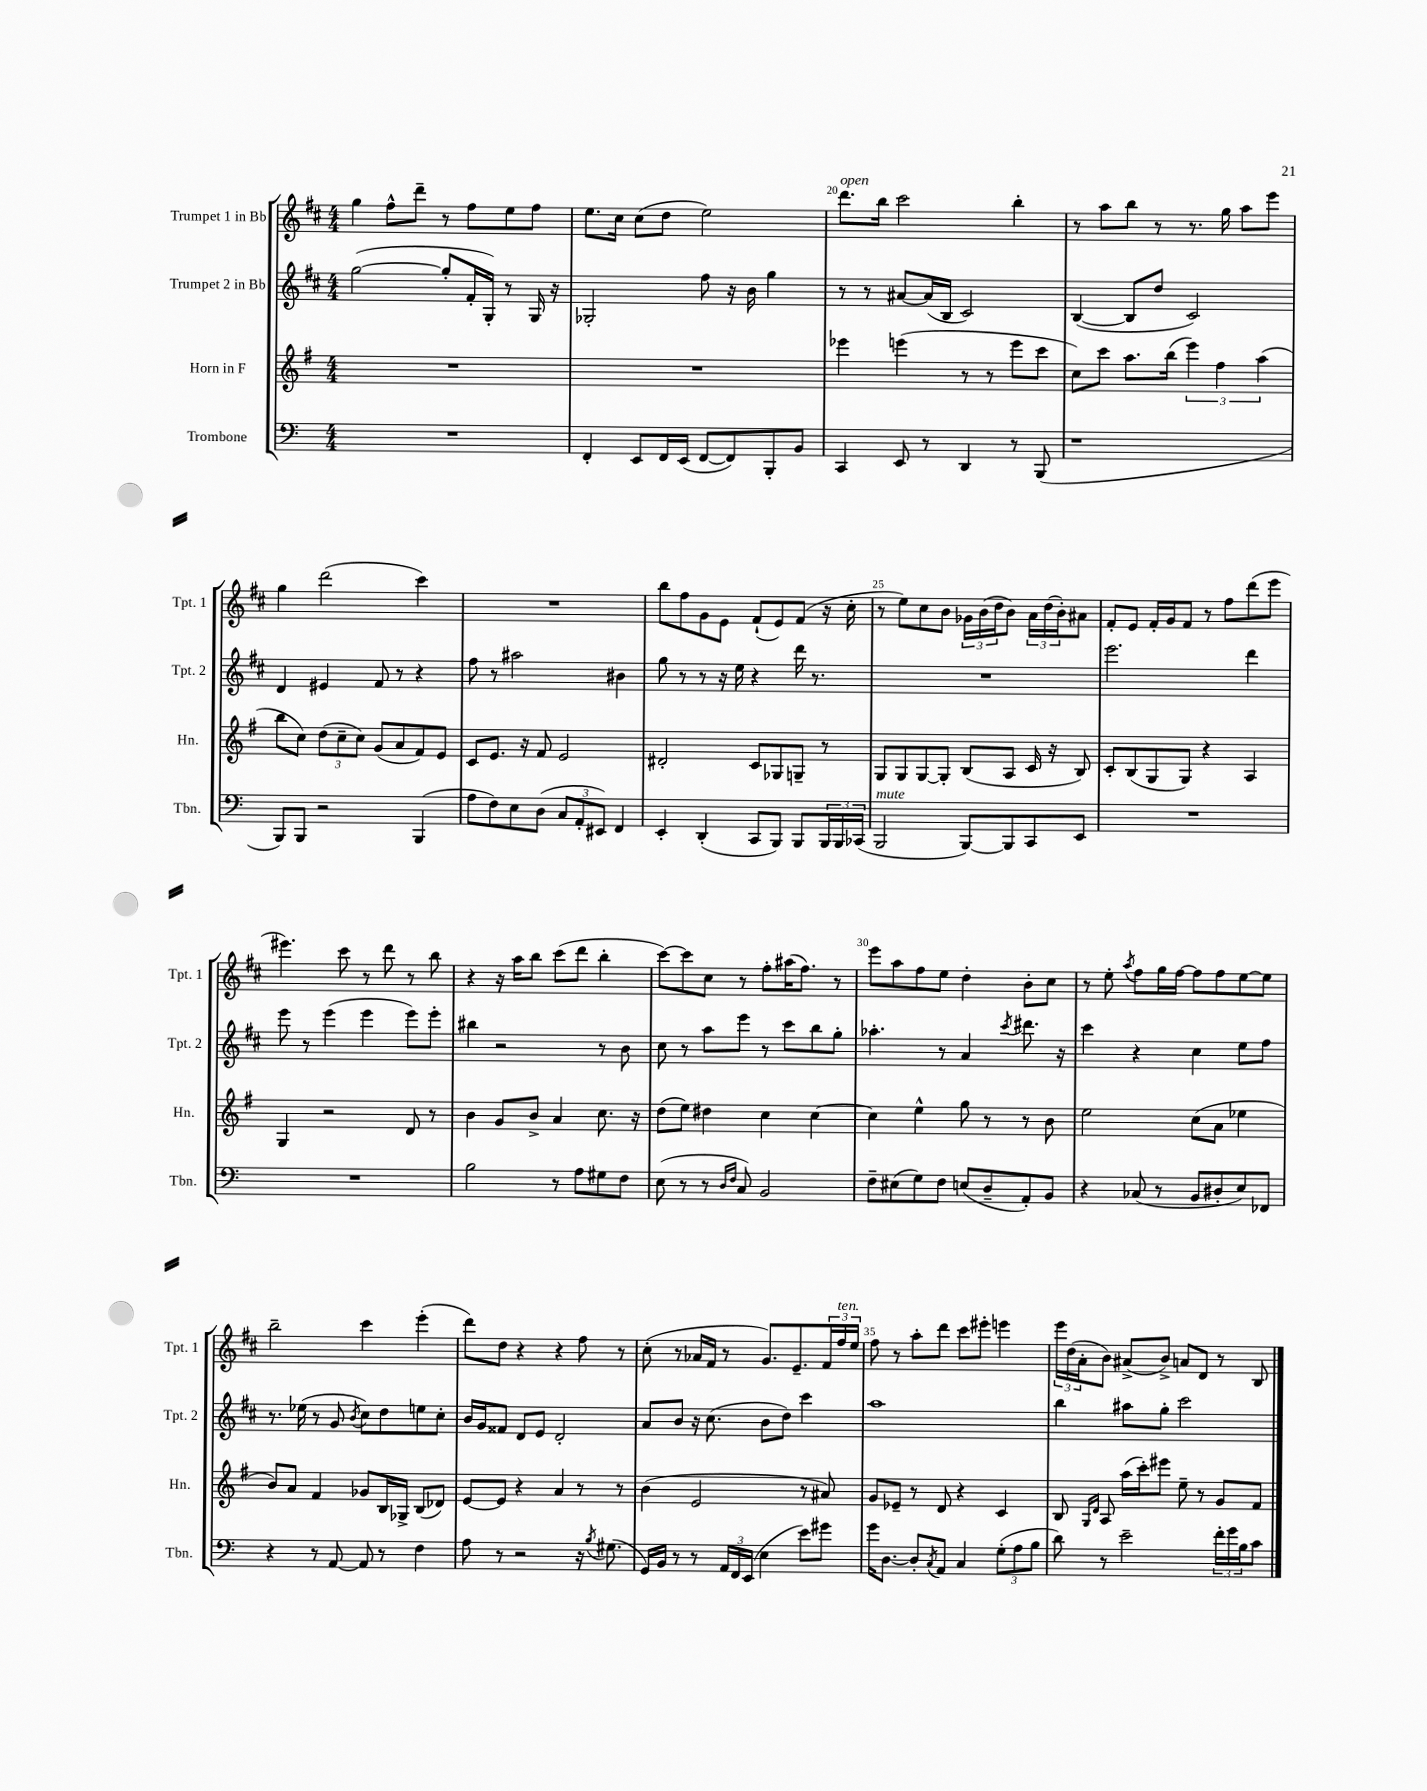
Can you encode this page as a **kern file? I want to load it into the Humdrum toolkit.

**kern	**kern	**kern	**kern
*part4	*part3	*part2	*part1
*staff4	*staff3	*staff2	*staff1
*I"Trombone	*I"Horn in F	*I"Trumpet 2 in Bb	*I"Trumpet 1 in Bb
*I'Tbn.	*I'Hn.	*I'Tpt. 2	*I'Tpt. 1
*clefF4	*clefG2	*clefG2	*clefG2
*k[]	*k[f#]	*k[f#c#]	*k[f#c#]
*M4/4	*M4/4	*M4/4	*M4/4
=18	=18	=18	=18
1r	1r	([2gg\	4gg\
.	.	.	8ff#^^\L
.	.	.	8ddd~\J
.	.	8gg'/L]	8r
.	.	16f#'/L	8ff#\L
.	.	16G'/JJ)	.
.	.	8r	8ee\
.	.	16G/	8ff#\J
.	.	16r	.
=19	=19	=19	=19
4FF'/	1r	2G-X'/	8.ee\L
.	.	.	16cc#\Jk
8EE/L	.	.	(8cc#\L
16FF/L	.	.	8dd\J
(16EE/JJ	.	.	.
[8FF/L	.	8ff#\	2ee\)
8FF/])	.	16r	.
.	.	16b\	.
8BBB'/	.	4gg\	.
8BB/J	.	.	.
=20	=20	=20	=20
!	!	!	!LO:TX:a:i:t=open
4CC/	4eee-X\	8r	8.ddd\L
.	.	8r	.
.	.	.	16bb\Jk
8EE/	(4eeen\	[8a#X/L	2ccc#\
8r	.	(16a#/L]	.
.	.	16B/JJ	.
4DD/	8r	2c#/)	.
.	8r	.	.
8r	8eee\L	.	4bb'\
(8BBB/	8ccc\J	.	.
=21	=21	=21	=21
1r	8cc\L)	([4B/	8r
.	8ccc\J	.	8aa\L
.	8.aa\L	8B/L]	8bb\J
.	.	8dd/J	8r
.	(16bb\Jk	.	.
.	6eee\)	2c#/)	8.r
.	6ff#\	.	.
.	.	.	16gg\
.	.	.	8aa\L
.	(6aa\	.	.
.	.	.	8eee\J
!!LO:LB:g=z
=22	=22	=22	=22
8BBB/L)	8bb\L	4d/	4gg\
8BBB/J	8cc\J)	.	.
2r	(12dd\L	4e#X/	(2ddd\
.	12cc~\	.	.
.	12cc\J)	.	.
.	(8g/L	8f#/	.
.	8a/	8r	.
(4BBB/	8f#/)	4r	4ccc#\)
.	8e/J	.	.
=23	=23	=23	=23
8A\L	8c/L	8ff#\	1r
8F\)	8.e/J	8r	.
8E\	.	2aa#X\	.
.	16r	.	.
(8D\J	8f#/	.	.
12C/L	2e/	.	.
12AA'/	.	.	.
12EE#X/J)	.	.	.
4FF/	.	4b#X\	.
=24	=24	=24	=24
4EE'/	2d#X'/	8gg\	8bb\L
.	.	8r	8ff#\
(4DD'/	.	8r	8g\
.	.	16r	8e\J
.	.	16ee\	.
8CC/L	8c/L	4r	(8f#`/L
8BBB/J)	8G-X/	.	8e/)
8BBB/L	8Gn~/J	16ddd\	(8f#/J
.	.	8.r	.
24BBB/L	8r	.	16r
24BBB/	.	.	.
.	.	.	16cc#'\
(24CC-X/JJ	.	.	.
=25	=25	=25	=25
!LO:TX:a:i:t=mute	!	!	!
2BBB/	8G/L	1r	8r
.	8G/	.	8ee\L)
.	[8G/	.	8cc#\
.	8G'/J]	.	8b\J
[8BBB/L)	(8B/L	.	24g-X\LL
.	.	.	(24b\
.	.	.	24dd\J
8BBB/]	8A/J	.	8b\J)
8CC/	16c/	.	24a\LL
.	.	.	(24dd\
.	16r	.	.
.	.	.	24b'\J)
8EE/J	8B/)	.	8a#X\J
=26	=26	=26	=26
1r	8c'/L	2.eee\	8f#'/L
.	(8B/	.	8e/J
.	8G/	.	16f#'/LL
.	.	.	16g/J
.	8G/J)	.	8f#/J
.	4r	.	8r
.	.	.	8ff#\L
.	4A/	4ddd\	(8ddd\
.	.	.	8eee\J
!!LO:LB:g=z
=27	=27	=27	=27
1r	4G/	8eee\	4.eee#X\)
.	.	8r	.
.	2r	(4eee\	.
.	.	.	8ccc#\
.	.	4eee\	8r
.	.	.	8ddd\
.	8d/	8eee\L)	8r
.	8r	8eee'\J	8bb\
=28	=28	=28	=28
2B\	4b\	4bb#X\	4r
.	8g/L	2r	16r
.	.	.	16aa\KL
.	8b^/J	.	8bb\J
8r	4a/	.	(8ccc#\L
8A\L	.	.	8ddd\J
8G#X\	8.cc\	8r	4bb'\
8F\J	.	8b\	.
.	16r	.	.
=29	=29	=29	=29
(8E\	(8dd\L	8cc#\	[8ccc#\L)
8r	8ee\J)	8r	8ccc#\]
8r	4dd#X\	8aa\L	8cc#\J
16qqD/LL	.	.	.
16qqF/JJ	.	.	.
8C/)	.	8eee\J	8r
2BB/	4cc\	8r	8ff#'\L
.	.	8ccc#\L	(16aa#X\K
.	.	.	8.ff#\J)
.	[4cc\	8bb\	.
.	.	8gg'\J	8r
=30	=30	=30	=30
8F~\L	4cc\]	4.aa-X'\	8eee\L
(8E#X\	.	.	8aa\
8G\)	4ee^^\	.	8ff#\
8F\J	.	8r	8ee\J
(8En/L	8gg\	4a/	4dd'\
8D~/	8r	.	.
.	.	8qccc#/	.
8AA'/)	8r	8.ddd#X\	8b'\L
8BB/J	8b\	.	8cc#\J
.	.	16r	.
=31	=31	=31	=31
4r	2ee\	4ccc#\	8r
.	.	.	8ee'\
.	.	.	8qaa/
(8C-X/	.	4r	8ff#\L
8r	.	.	16gg\L
.	.	.	[16ff#\JJ
8BB/L	(8cc\L	4cc#\	8ff#\L]
8D#X'/	8a\J	.	8ff#\
8E/)	4ee-X\	8ee\L	[8ee\
8FF-X/J	.	8ff#\J	8ee\J]
!!LO:LB:g=z
=32	=32	=32	=32
4r	8b/L)	8.r	2bb~\
.	8a/J	.	.
.	.	(16ee-X\	.
8r	4f#/	8r	.
[8AA/	.	8g/	.
.	.	8qb/	.
8AA/]	8g-X/L	8cc#\L)	4ccc#\
8r	16B/L	8dd\	.
.	16G-X^/JJ	.	.
4F\	(8B/L	8een\	(4eee'\
.	8d-X/J)	8cc#'\J	.
=33	=33	=33	=33
8A\	[8e/L	16b/LL	8ddd\L)
.	.	16g/J	.
8r	8e/J]	8f##X/J	8dd\J
2r	4r	8d/L	4r
.	.	8e/J	.
.	4a/	2d'/	4r
16r	8r	.	8ff#\
8qB/	.	.	.
(8.G#X\	.	.	.
.	8r	.	8r
=34	=34	=34	=34
16GG/LL)	(4b\	8a/L	(8cc#'\
16BB/JJ	.	.	.
8r	.	8b/J	8r
8r	2e/	16r	16a-X/LL
.	.	(8.cc#\	16f#/JJ
24AA/LL	.	.	8r
24FF/	.	.	.
(24EE/JJ	.	.	.
4E\	.	8b\L	8.g/L)
.	.	8dd\J)	.
.	.	.	8.e~/
8e\L)	8r	4ccc#\	.
8g#X\J	8a#X/)	.	24f#/L
!	!	!	!LO:TX:a:i:t=ten.
.	.	.	24ff#/
.	.	.	24ee/JJ
=35	=35	=35	=35
16g\KL	8g/L	1aa	8ff#\
[8.D\J	.	.	.
.	8e-X~/J	.	8r
8D'/L]	8r	.	8aa'\L
8qC/	.	.	.
8AA/J	8d/	.	8ddd\J
4C/	4r	.	8ccc#\L
.	.	.	8eee#X'\J
(12G'\L	4c/	.	4eeen\
12A\	.	.	.
12B\J	.	.	.
=36	=36	=36	=36
8d\)	8B/	4bb\	24eee\LL
.	.	.	(24dd\
.	.	.	24a'\J
.	16qqG/LL	.	.
.	16qqd/JJ	.	.
8r	8A/	.	8b\J)
2e~\	(16aa\LL	8aa#X\L	(8a#X^/L
.	16ccc'\J)	.	.
.	8eee#X\J	8gg'\J	8b^/J)
.	8ee~\	2ccc#\	8an/L
.	8r	.	8d/J
24f'\LL	8g/L	.	8r
24g\	.	.	.
24B\J	.	.	.
8c\J	8f#/J	.	8B/
==	==	==	==
*-	*-	*-	*-
